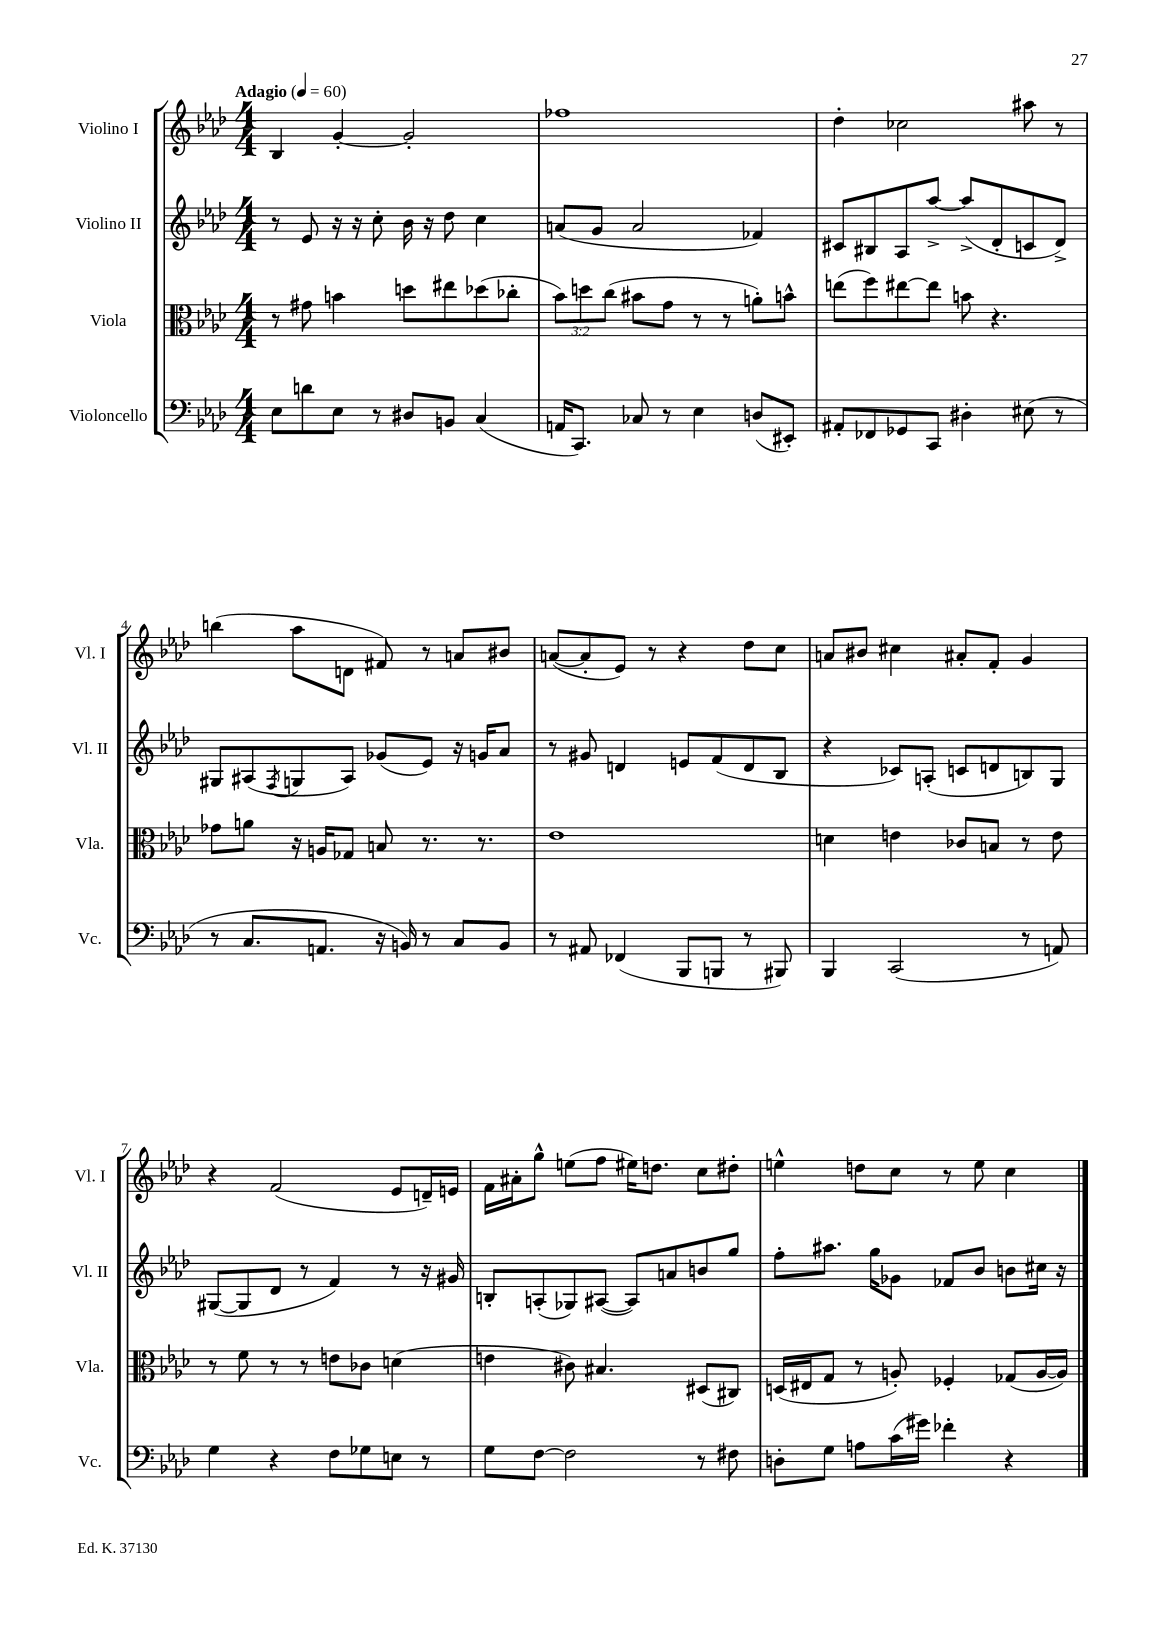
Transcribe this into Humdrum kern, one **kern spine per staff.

**kern	**kern	**kern	**kern
*part4	*part3	*part2	*part1
*staff4	*staff3	*staff2	*staff1
*I"Violoncello	*I"Viola	*I"Violino II	*I"Violino I
*I'Vc.	*I'Vla.	*I'Vl. II	*I'Vl. I
*clefF4	*clefC3	*clefG2	*clefG2
*k[b-e-a-d-]	*k[b-e-a-d-]	*k[b-e-a-d-]	*k[b-e-a-d-]
*M4/4	*M4/4	*M4/4	*M4/4
*MM60	*MM60	*MM60	*MM60
=1	=1	=1	=1
!	!	!	!LO:TX:a:B:t=Adagio
8E-\L	8r	8r	4B-/
8dn\	8g#X\	8e-/	.
8E-\J	4bn\	16r	[4g'/
.	.	16r	.
8r	.	8cc'\	.
8D#X/L	8ddn\L	16b-\	2g'/]
.	.	16r	.
8BBn/J	8ee#X\	8dd-\	.
(4C/	(8dd-X\	4cc\	.
.	8cc-X'\J	.	.
=2	=2	=2	=2
16AAn/KL	12b-\L)	(8an/L	1ff-X
8.CC/J)	.	.	.
.	12ddn\	.	.
.	.	8g/J	.
.	(12cc\J	.	.
8C-X/	8b#X\L	2a/	.
8r	8g\J	.	.
4E-\	8r	.	.
.	8r	.	.
(8Dn/L	8an'\L)	4f-X/)	.
8EE#X'/J)	8bn^^\J	.	.
=3	=3	=3	=3
8AA#X'/L	(8een\L	8c#X/L	4dd-'\
8FF-X/	8ff\)	8B#X/	.
8GG-X/	[8ee#X\	8A-/	2cc-X\
8CC/J	8ee#\J]	[8aa-^/J	.
4D#X'\	8bn\	(8aa-^/L]	.
.	4.r	8d-'/	.
(8E#X\	.	8cn/	8aa#X\
8r	.	8d-^/J)	8r
!!LO:LB:g=z
=4	=4	=4	=4
8r	8g-X\L	8G#X/L	(4bbn\
8.C/L	8an\J	(8A#X/	.
.	.	8qF/	.
.	16r	8Gn/	8aa-\L
8.AAn/J	16An/KL	.	.
.	8G-X/J	8A#/J)	8dn\J
16r	8Bn/	(8g-X/L	8f#X/)
16BBn/)	.	.	.
8r	8.r	8e-/J)	8r
8C/L	.	16r	8an/L
.	8.r	16gn/KL	.
8BB/J	.	8a-/J	8b#X/J
=5	=5	=5	=5
8r	1e-	8r	([8an/L
8AA#X/	.	8g#X/	8a'/]
(4FF-X/	.	4dn/	8e-/J)
.	.	.	8r
8BBB-/L	.	8en/L	4r
8BBBn/J	.	(8f/	.
8r	.	8d/	8dd-\L
8BBB#X/)	.	8B-/J	8cc\J
=6	=6	=6	=6
4BBB-/	4dn\	4r	8an/L
.	.	.	8b#X/J
(2CC/	4en\	8c-X/L)	4cc#X\
.	.	(8An'/J	.
.	8c-X/L	8cn/L	8a#X'/L
.	8Bn/J	8dn/	8f'/J
8r	8r	8Bn/)	4g/
8AAn/)	8e\	8G/J	.
!!LO:LB:g=z
=7	=7	=7	=7
4G\	8r	([8G#X/L	4r
.	8f\	8G#/]	.
4r	8r	8d-/J	(2f/
.	8r	8r	.
8F\L	8en\L	4f/)	.
8G-X\	8c-X\J	.	.
8En\J	(4dn\	8r	8e-/L
8r	.	16r	16dn~/L)
.	.	16g#X/	16en/JJ
=8	=8	=8	=8
8G\L	4en\	8Bn'/L	16f\LL
.	.	.	16a#X'\J
[8F\J	.	(8An'/	8gg^^\J
2F\]	8c#X\)	8G-X/)	(8een\L
.	4.B#X/	([8A#X/J	8ff\J
.	.	8A#/L])	16ee#X\KL)
.	.	.	8.ddn\J
.	.	8an/	.
8r	(8D#X/L	8bn/	8cc\L
8F#X\	8C#X/J)	8gg/J	8dd#X'\J
=9	=9	=9	=9
8Dn'\L	(16Dn/LL	8ff'\L	4een^^\
.	16E#X/J	.	.
8G\J	8G/J	8.aa#X\J	.
8An\L	8r	.	8ddn\L
.	.	16gg\KL	.
(16c\L	8An'/)	8g-X\J	8cc\J
16g#X\JJ)	.	.	.
4f-X'\	4F-X'/	8f-X/L	8r
.	.	8b-/J	8ee\
4r	(8G-X/L	8bn\L	4cc\
.	[16A/L	16cc#X\Jk	.
.	16A/JJ])	16r	.
==	==	==	==
*-	*-	*-	*-
